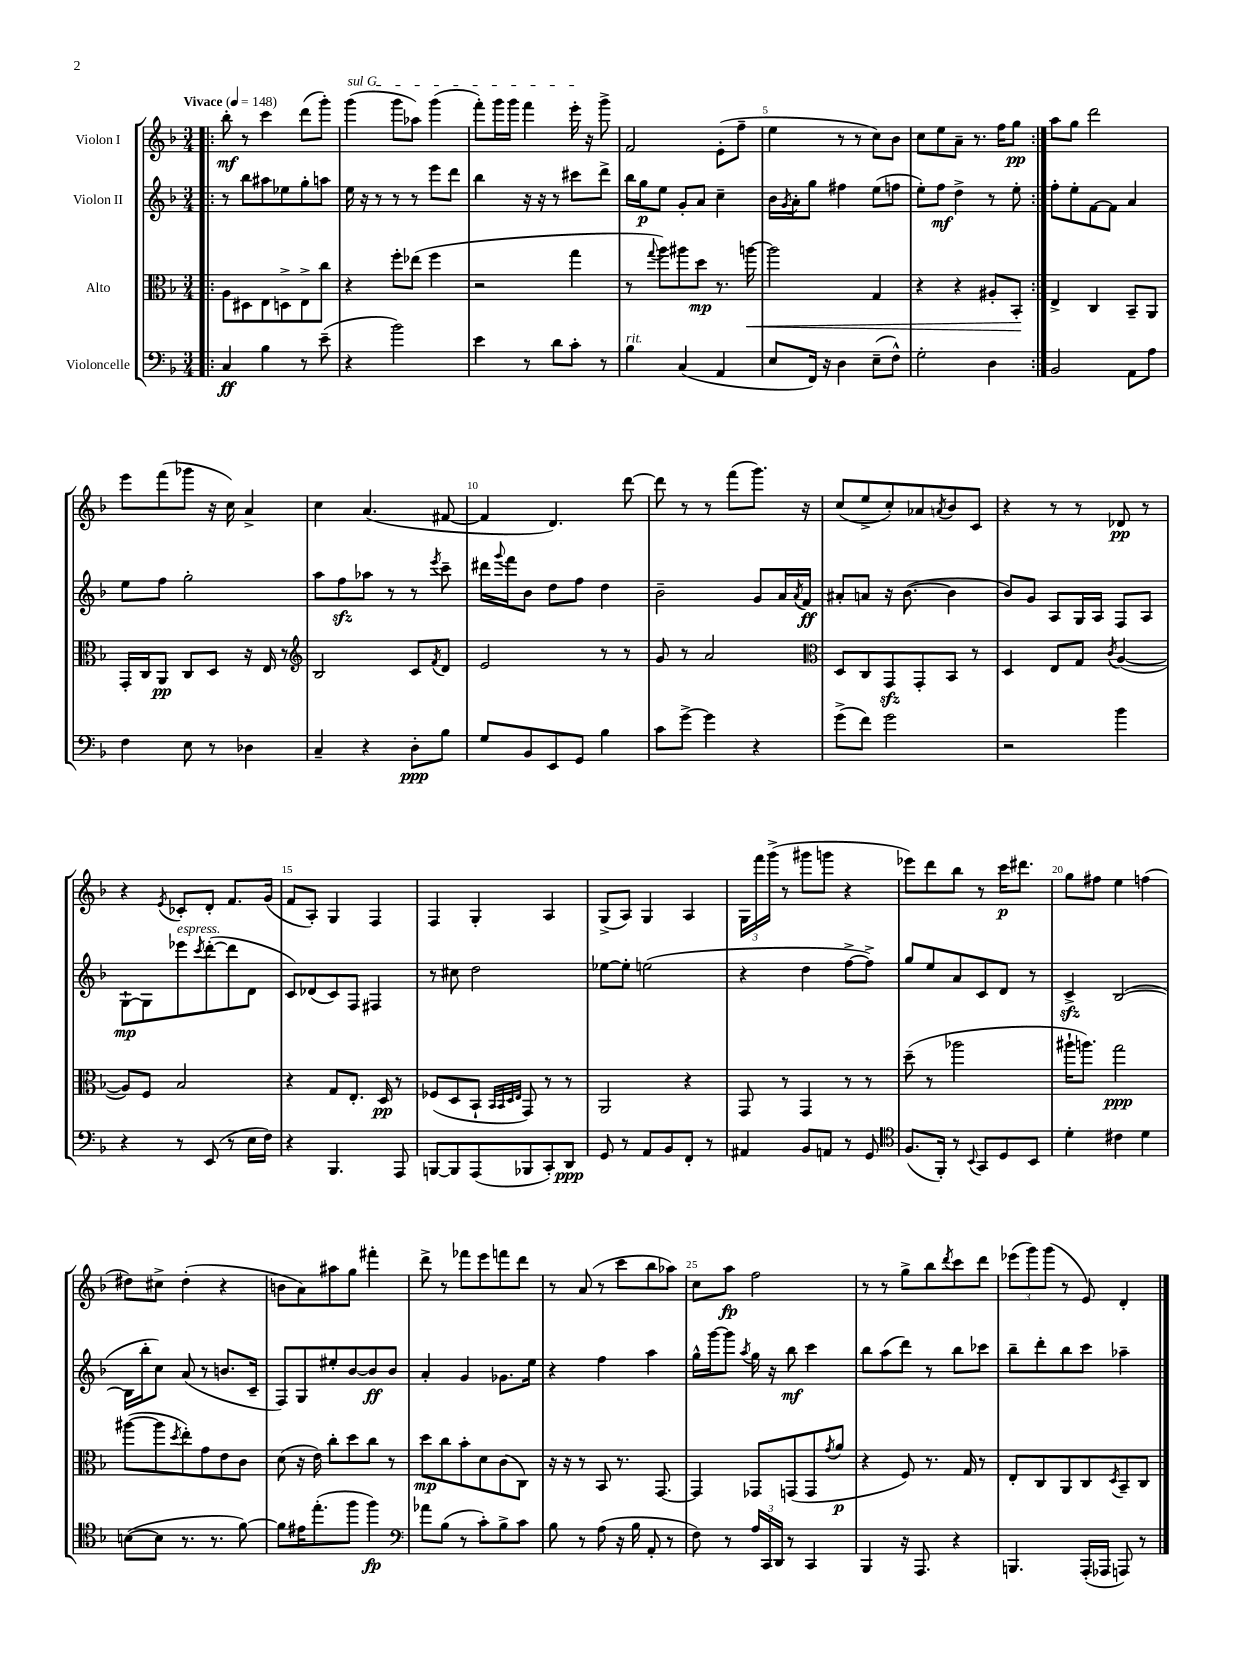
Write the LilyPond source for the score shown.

<<
\new StaffGroup <<
\new Staff = "s0" \with { instrumentName = "Violon I" } {
    \clef treble \key f \major \numericTimeSignature \time 3/4 \tempo "Vivace" 4 = 148
    \repeat volta 2 { \bar ".|:" bes''8-.\mf r8 c'''4 d'''8( g'''8-.) |
    \once \override TextSpanner.bound-details.left.text = \markup { \italic "sul G" } g'''4\startTextSpan( g'''8 aes''8) g'''4( |
    f'''8-.) g'''16 g'''16 f'''4 e'''16-.\stopTextSpan r16 g'''8-> |
    f'2 e'8-.( f''8-- |
    e''4 r8 r8 c''8) bes'8 |
    c''8 e''8 a'8-- r8. f''16 g''8\pp | }
    a''8 g''8 d'''2 |
    e'''8 f'''8( ges'''8 r16 c''16) a'4-> |
    c''4 a'4.( fis'8~ |
    fis'4 d'4.) d'''8~ |
    d'''8 r8 r8 f'''8( g'''8.) r16 |
    c''8( e''8-> c''8-.) aes'8 \acciaccatura { a'8 } bes'8 c'8 |
    r4 r8 r8 des'8\pp r8 |
    r4 \acciaccatura { e'8 } ces'8-. d'8-. f'8. g'16( |
    f'8 a8-.) g4 f4 |
    f4 g4-. a4 |
    g8->( a8) g4 a4 |
    \tuplet 3/2 { g16 f'''16 g'''16->( } r8 gis'''8 g'''8 r4 |
    ees'''8) d'''8 bes''8 r8 c'''16\p dis'''8. |
    g''8 fis''8 e''4 f''4( |
    dis''8) cis''8-> dis''4-.( r4 |
    b'8 a'8) ais''8 g''8 fis'''4-. |
    d'''8-> r8 fes'''8 e'''8 f'''8 d'''8 |
    r8 a'8( r8 c'''8 bes''8 aes''8) |
    c''8 a''8\fp f''2 |
    r8 r8 g''8-> bes''8 \acciaccatura { d'''8 } c'''8 d'''8 |
    \tuplet 3/2 { ees'''8( g'''8) g'''8( } r8 e'8) d'4-. \bar "|." |
}
\new Staff = "s1" \with { instrumentName = "Violon II" } {
    \clef treble \key f \major \numericTimeSignature \time 3/4
    \repeat volta 2 { \bar ".|:" r8 bes''8 ais''8 ees''8 g''8-. a''8 |
    e''16 r16 r8 r8 r8 e'''8 d'''8 |
    bes''4 r16 r16 r8 cis'''8 d'''8-> |
    bes''16 g''16\p e''8 g'8-. a'8 c''4-- |
    bes'16 \acciaccatura { g'8 } a'16-. g''8 fis''4 e''8( f''8 |
    e''8-.) f''8\mf d''4-> r8 e''8-. | }
    f''8-. e''8-. f'8~ f'8 a'4 |
    e''8 f''8 g''2-. |
    a''8 f''8\sfz aes''8 r8 r8 \acciaccatura { e'''8 } c'''8-- |
    dis'''16 \appoggiatura { g'''8 } f'''16 bes'8 d''8 f''8 d''4 |
    bes'2-- g'8 a'16 \acciaccatura { a'8 } f'16\ff |
    ais'8-. a'8 r16 bes'8.~( bes'4 |
    bes'8) g'8 a8 g16 a16 f8 a8 |
    g8~-!\mp g8 ees'''8^\markup { \italic "espress." } \acciaccatura { c'''8 } d'''8~-.( d'''8 d'8 |
    c'8) des'8( c'8) f8 fis4 |
    r8 cis''8 d''2 |
    ees''8~ ees''8-. e''2( |
    r4 d''4 f''8~-> f''8->) |
    g''8 e''8 a'8 c'8 d'8 r8 |
    c'4->\sfz bes2~( |
    bes16 bes''16-. c''8) a'8( r8 b'8. c'16-- |
    f8) g8 eis''8-. bes'8~ bes'8\ff bes'8 |
    a'4-. g'4 ges'8. e''16 |
    r4 f''4 a''4 |
    g''16-^ g'''16~ g'''8 \acciaccatura { a''8 } g''16 r16 bes''8\mf c'''4 |
    bes''8 a''8( d'''8) r8 bes''8 ces'''8 |
    bes''8-- d'''8-. bes''8 c'''8 aes''4-- \bar "|." |
}
\new Staff = "s2" \with { instrumentName = "Alto" } {
    \clef alto \key f \major \numericTimeSignature \time 3/4
    \repeat volta 2 { \bar ".|:" a8 dis8 e8 d8-> e8-> c''8 |
    r4 f''8-. ees''8( f''4 |
    r2 g''4 |
    r8 \appoggiatura { g''8 } a''8) ais''8 d''8\mp r8. a''16~\< |
    a''2 g4 |
    r4 r4 ais8-. bes,8-.\! | }
    e4-> c4 bes,8-- a,8 |
    g,16-. c16 a,8\pp c8 d8 r16 e16 r8 |
    \clef treble bes2 c'8 \acciaccatura { f'8 } d'8 |
    e'2 r8 r8 |
    g'8 r8 a'2 |
    \clef alto d8 c8 g,8\sfz g,8-. bes,8 r8 |
    d4 e8 g8 \acciaccatura { c'8 } a4~( |
    a8) f8 bes2 |
    r4 g8 e8.-. d16\pp r8 |
    fes8( d8 bes,8-! \grace { bes,32 bes,32 d32 e32 } g,8) r8 r8 |
    a,2 r4 |
    g,8 r8 g,4 r8 r8 |
    d''8--( r8 aes''2 |
    ais''16-! a''8.) g''2\ppp |
    ais''8~( ais''8 \acciaccatura { d''8 } e''8-.) g'8 e'8 c'8 |
    d'8( r16 e'16) c''8-. d''8 c''8 r8 |
    d''8\mp c''8 bes'8-. d'8 c'8( c8) |
    r16 r16 r8 bes,8 r8. g,8.~ |
    g,4 ges,8 g,8( g,8 \acciaccatura { g'8 } a'8\p |
    r4 f8) r8. g16 r8 |
    e8-. c8 a,8 c8 \acciaccatura { d8 } bes,8-- c8 \bar "|." |
}
\new Staff = "s3" \with { instrumentName = "Violoncelle" } {
    \clef bass \key f \major \numericTimeSignature \time 3/4
    \repeat volta 2 { \bar ".|:" c4\ff bes4 r8 e'8--( |
    r4 bes'2) |
    e'4 r8 d'8 c'8-. r8 |
    bes4^\markup { \italic "rit." } c4( a,4 |
    e8 f,16) r16 d4 e8--( f8-^) |
    g2-. d4 | }
    bes,2 a,8 a8 |
    f4 e8 r8 des4 |
    c4-- r4 d8-.\ppp bes8 |
    g8 bes,8 e,8 g,8 bes4 |
    c'8 g'8~-> g'4 r4 |
    g'8->( f'8) g'2 |
    r2 bes'4 |
    r4 r8 e,8( r8 e16 f16) |
    r4 bes,,4. a,,8 |
    b,,8~ b,,8 a,,8( bes,,8 c,8-.) d,8\ppp |
    g,8 r8 a,8 bes,8 f,8-. r8 |
    ais,4 bes,8 a,8 r8 g,8 |
    \clef tenor f8.( f,16-.) r8 \appoggiatura { bes,8 } g,8 d8 bes,8 |
    d'4-. cis'4 d'4 |
    b8~( b8 r8. r8. f'8~) |
    f'8 eis'16 e''8.-.( f''8 f''4\fp) |
    \clef bass aes'8 bes8( r8 c'8-.) bes8-> c'8 |
    bes8 r8 a8( r16 bes16 a,8-. r8 |
    f8) r8 \tuplet 3/2 { a16 c,16 d,16 } r8 c,4 |
    bes,,4 r16 a,,8. r4 |
    b,,4. a,,16-.( aes,,16 a,,8) r8 \bar "|." |
}
>>
>>
\layout { \context { \Score \override BarNumber.break-visibility = ##(#f #t #t) barNumberVisibility = #(every-nth-bar-number-visible 5) } }
